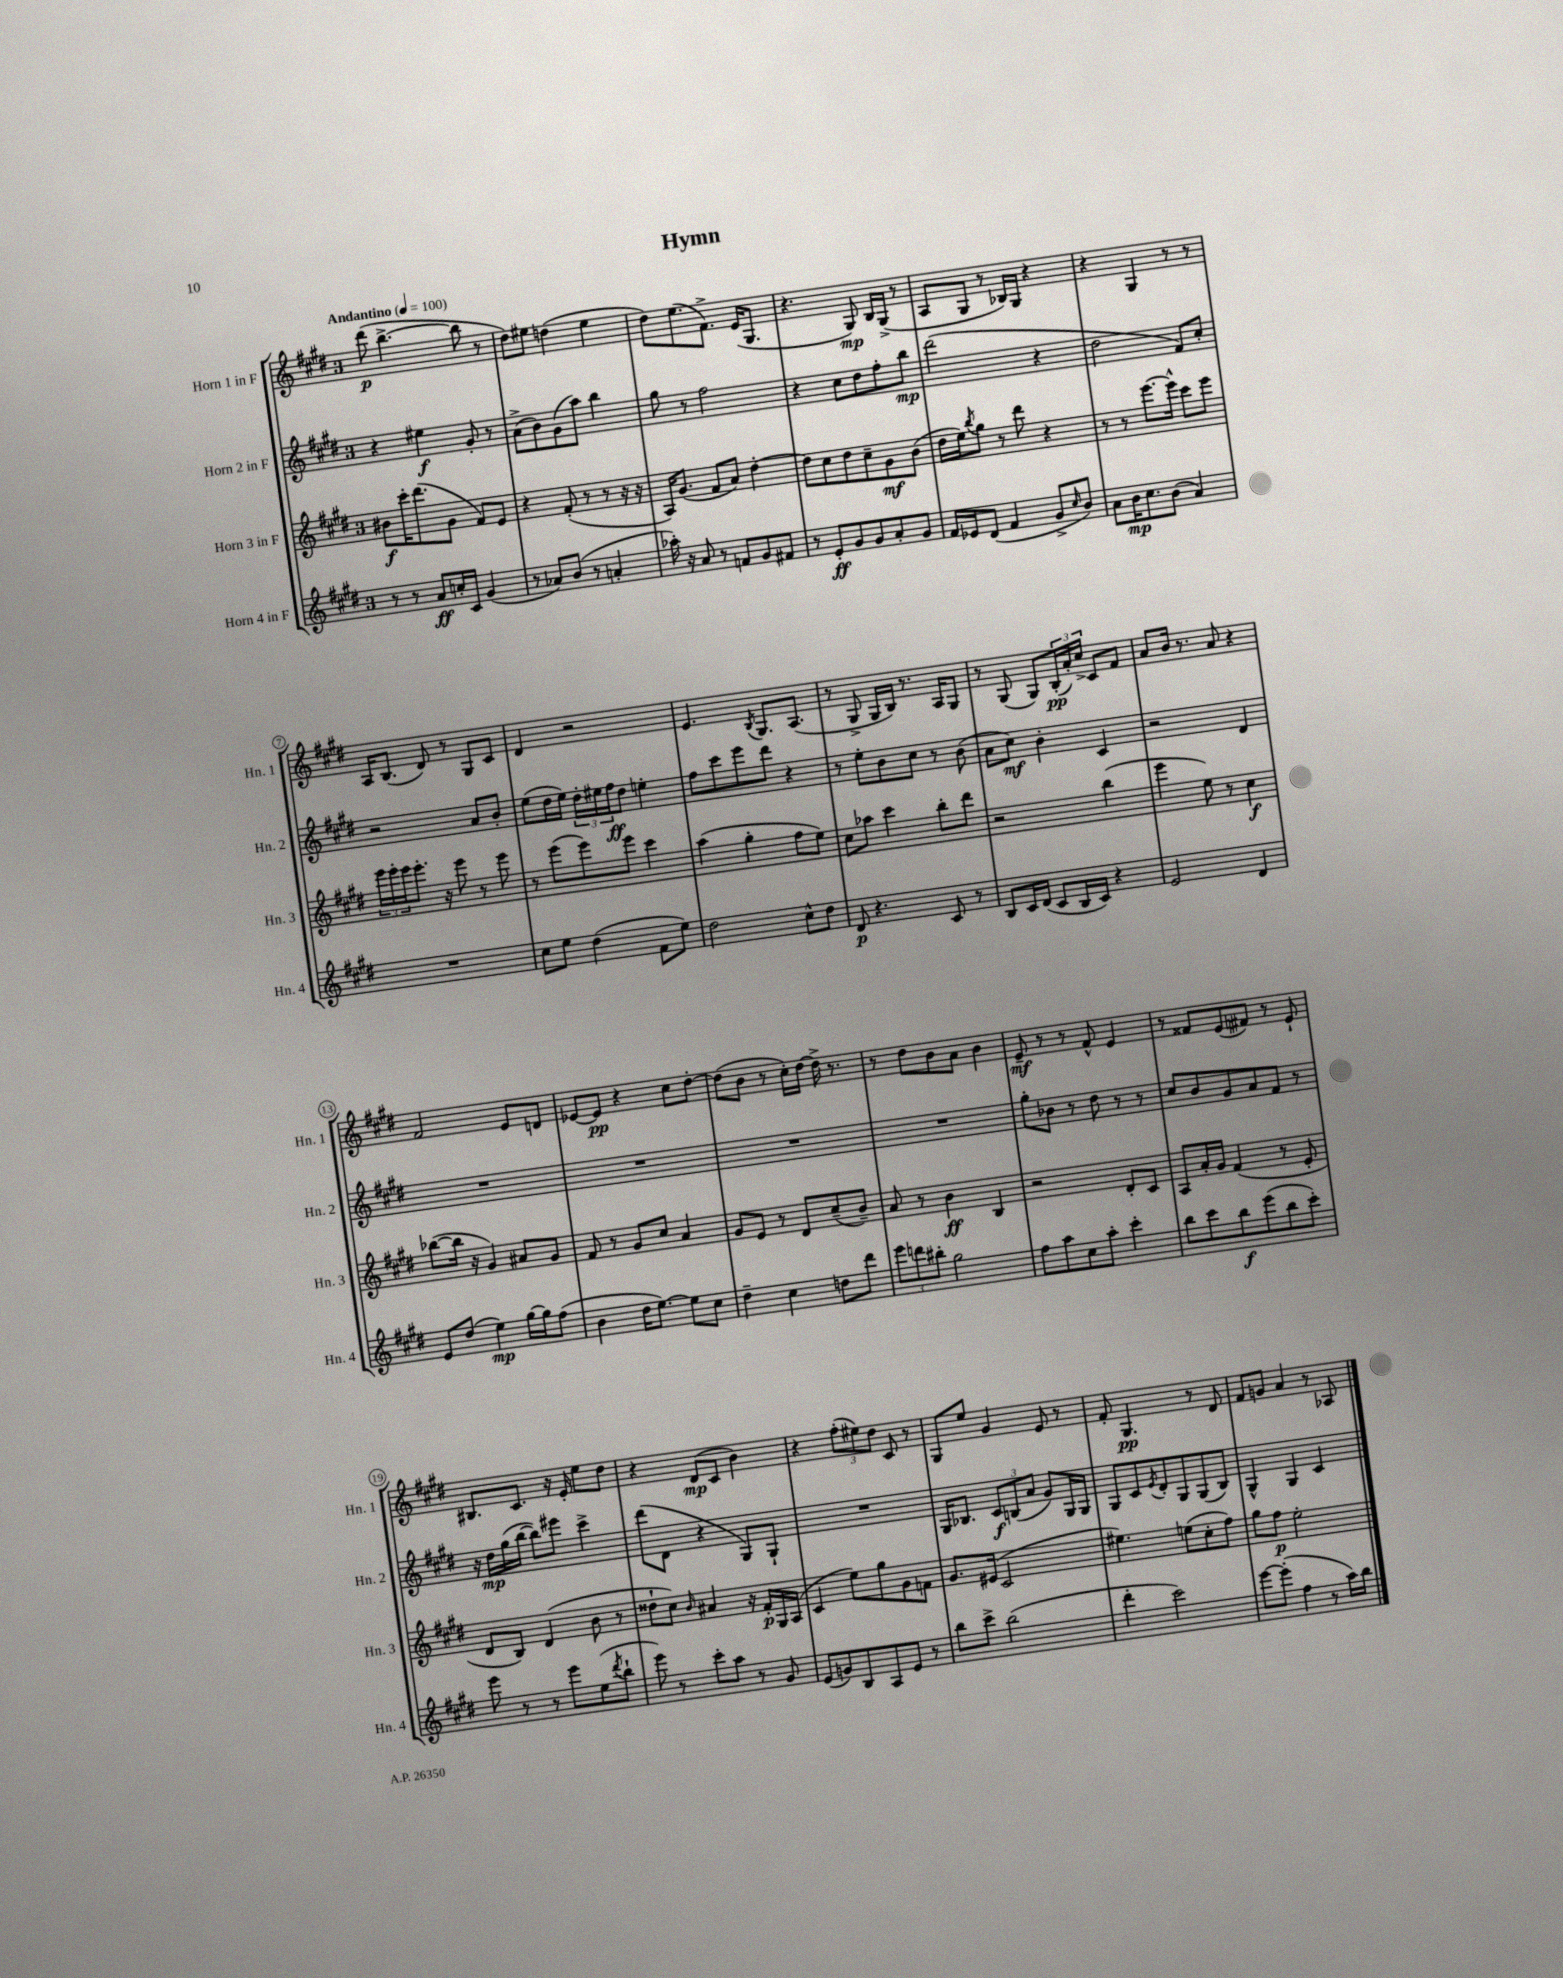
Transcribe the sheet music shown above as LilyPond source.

\header { title = "Hymn" }
<<
\new StaffGroup <<
\new Staff = "s0" \with { instrumentName = "Horn 1 in F" shortInstrumentName = "Hn. 1" } {
    \clef treble \key e \major \once \override Staff.TimeSignature.style = #'single-digit \time 3/4 \tempo "Andantino" 4 = 100
    dis'''8\p( b''4.~-> b''8 r8 |
    dis''8) eis''8 d''4( eis''4 |
    dis''8) e''8.( fis'8.->) e'16( gis8. |
    r4. gis8\mp) b16 gis16->( r8 |
    a8 gis8 r8 bes16) gis16 r4 |
    r4 gis4 r8 r8 |
    a16 b8.( dis'8) r8 gis8 cis'8 |
    dis'4 r2 |
    e'4. \acciaccatura { b8 } gis8. a8.( |
    r8 gis8-> gis16 b16) r8. a16 gis8 |
    r8 gis8( gis8) \tuplet 3/2 { b16-.\pp( a'16-.) cis''16-> } cis'8 fis'8 |
    a'8 b'16 r8. a'8 r4 |
    fis'2 e'8 d'8 |
    ees'8~ ees'8\pp r4 cis''8 dis''8~-. |
    dis''8( b'8 r8 cis''16-.) dis''16~ dis''16-> r8. |
    r8 dis''8 b'8 a'8 b'4 |
    e'8--\mf r8 r8 fis'8-^ e'4 |
    r8 fisis'8 e'8( fis'8) r8 e'8-! |
    bis8. cis'8. r16 e'16-. e''8 dis''8 |
    r4 dis'8\mp( cis'8 b'4) |
    r4 \tuplet 3/2 { fis''8-.( eis''8) dis''8 } cis'8 r8 |
    gis8 e''8 gis'4 e'8 r8 |
    fis'8-. gis4.\pp r8 dis'8 |
    fis'8 g'8 a'4 r8 aes8 \bar "|." |
}
\new Staff = "s1" \with { instrumentName = "Horn 2 in F" shortInstrumentName = "Hn. 2" } {
    \clef treble \key e \major \once \override Staff.TimeSignature.style = #'single-digit \time 3/4
    r4 eis''4\f gis'8-. r8 |
    a'8->( b'8) gis'8( a''8) b''4 |
    gis''8 r8 fis''2 |
    r4 cis''8 dis''8 fis''8-. b''8\mp |
    dis'''2( r4 |
    dis''2 fis'8) cis''8-. |
    r2 a'8 b'8-. |
    e''8( dis''16 e''16) \tuplet 3/2 { dis''16-. eis''16 fis''16\ff } dis''8 e''4-. |
    fis''8 cis'''8 e'''8 dis'''8 r4 |
    r8 e''8-. b'8 cis''8 r8 b'8( |
    a'8 cis''8\mf) b'4-. cis'4 |
    r2 dis'4 |
    R2. |
    R2. |
    R2. |
    R2. |
    gis''8-. bes'8 r8 dis''8 r8 r8 |
    cis''8 b'8 gis'8 a'8 fis'8 r8 |
    r16 dis''16\mp gis''16( b''16~ b''8) eis'''8 cis'''4-> |
    dis'''8( dis'8 r4 gis8) gis8-! |
    R2. |
    gis16 bes8. \tuplet 3/2 { cis'8\f b8( a'8 } gis'8) gis16 gis16 |
    gis8 cis'8 \acciaccatura { e'8 } dis'8-. gis8 gis8( b8) |
    gis4-^ gis4 cis'4 \bar "|." |
}
\new Staff = "s2" \with { instrumentName = "Horn 3 in F" shortInstrumentName = "Hn. 3" } {
    \clef treble \key e \major \once \override Staff.TimeSignature.style = #'single-digit \time 3/4
    bis'8\f cis'''16-. dis'''8.( gis'8 fis'8) e'8 |
    r4 fis'8-.( r8 r8 r16 r16 |
    a16) gis'8.( fis'8 a'8) dis''4~-. |
    dis''8 cis''8 dis''8 cis''8-- gis'8\mf b'8( |
    dis''16 e''16) \acciaccatura { b''8 } gis''8 r8 dis'''8 r4 |
    r8 r8 e'''8.~ e'''16-^ cis'''8 e'''8 |
    \tuplet 3/2 { e'''16 e'''16-. e'''16 } e'''8.-. r16 e'''8 r8 e'''8 |
    r8 e'''8( e'''8) e'''8 cis'''4 |
    a''4( gis''4-. fis''8 e''8) |
    cis''8 aes''8 cis'''4 b''8-. dis'''8 |
    r2 b''4( |
    e'''4 e''8) r8 cis''4\f |
    bes''8~( bes''16 r16 gis'4) ais'8 gis'8 |
    fis'8 r8 gis'8 cis''8 a'4 |
    gis'8 e'8 r8 dis'8 cis''8--( b'8--) |
    a'8 r8 b'4\ff b4 |
    r2 dis'8-. cis'8 |
    a8 a'16-. gis'16 fis'4( r8 e'8-. |
    dis'8 b8) dis'4( b'8 r8 |
    disis''8-! cis''8) \grace { b'16 } ais'4 r16 fis'16-.\p gis16 a16( |
    cis'4 e''8) gis''8 gis'8 f'8 |
    gis'8. eis'16( cis'2 |
    eis''4.) e''8( cis''8-. fis''8) |
    gis''8 fis''8\p e''2-. \bar "|." |
}
\new Staff = "s3" \with { instrumentName = "Horn 4 in F" shortInstrumentName = "Hn. 4" } {
    \clef treble \key e \major \once \override Staff.TimeSignature.style = #'single-digit \time 3/4
    r8 r8 a'8\ff c''16-. cis'16 gis'4( |
    r8 aes'8) b'8( r8 a'4-. |
    aes''16-.) r16 a'8 r8 f'8 gis'8 fis'8 |
    r8 e'8-.\ff gis'8 gis'8 a'8-. gis'8 |
    fis'16 ees'16 dis'8( fis'4 gis'8-> \grace { cis''16 } b'8) |
    a'8 b'16\mp cis''8. b'8( a'4) |
    R2. |
    cis''8 e''8 dis''4( fis'8 e''8) |
    dis''2 cis''8-^ dis''8 |
    dis'8\p r4. cis'8 r8 |
    b8 cis'16 dis'16( cis'8 b16 cis'16) r4 |
    e'2 dis'4 |
    e'8 dis''8( e''4\mp) gis''16~ gis''16 fis''8( |
    b'4 dis''16 e''8.~) e''8 cis''8 |
    dis''4-- cis''4 d''8 dis'''8 |
    \tuplet 3/2 { e'''8 d'''8 bis''8-. } gis''2 |
    fis''8 a''8 cis''8 a''8-. cis'''4-. |
    b''8 cis'''8 b''8\f e'''8( b''8 cis'''8-.) |
    e'''8 r8 r8 e'''8 e''8( \acciaccatura { dis'''8 } b''8-! |
    e'''8) r8 cis'''8-. a''8 r8 gis'8 |
    e'8( g'8) b8 a8 e'8 r8 |
    b''8 cis'''8-> b''2( |
    dis'''4-. cis'''2) |
    e'''8~ e'''8-.( fis''4 r8 a''16) b''16 \bar "|." |
}
>>
>>
\layout { \context { \Score \override BarNumber.stencil = #(make-stencil-circler 0.1 0.3 ly:text-interface::print) } }
